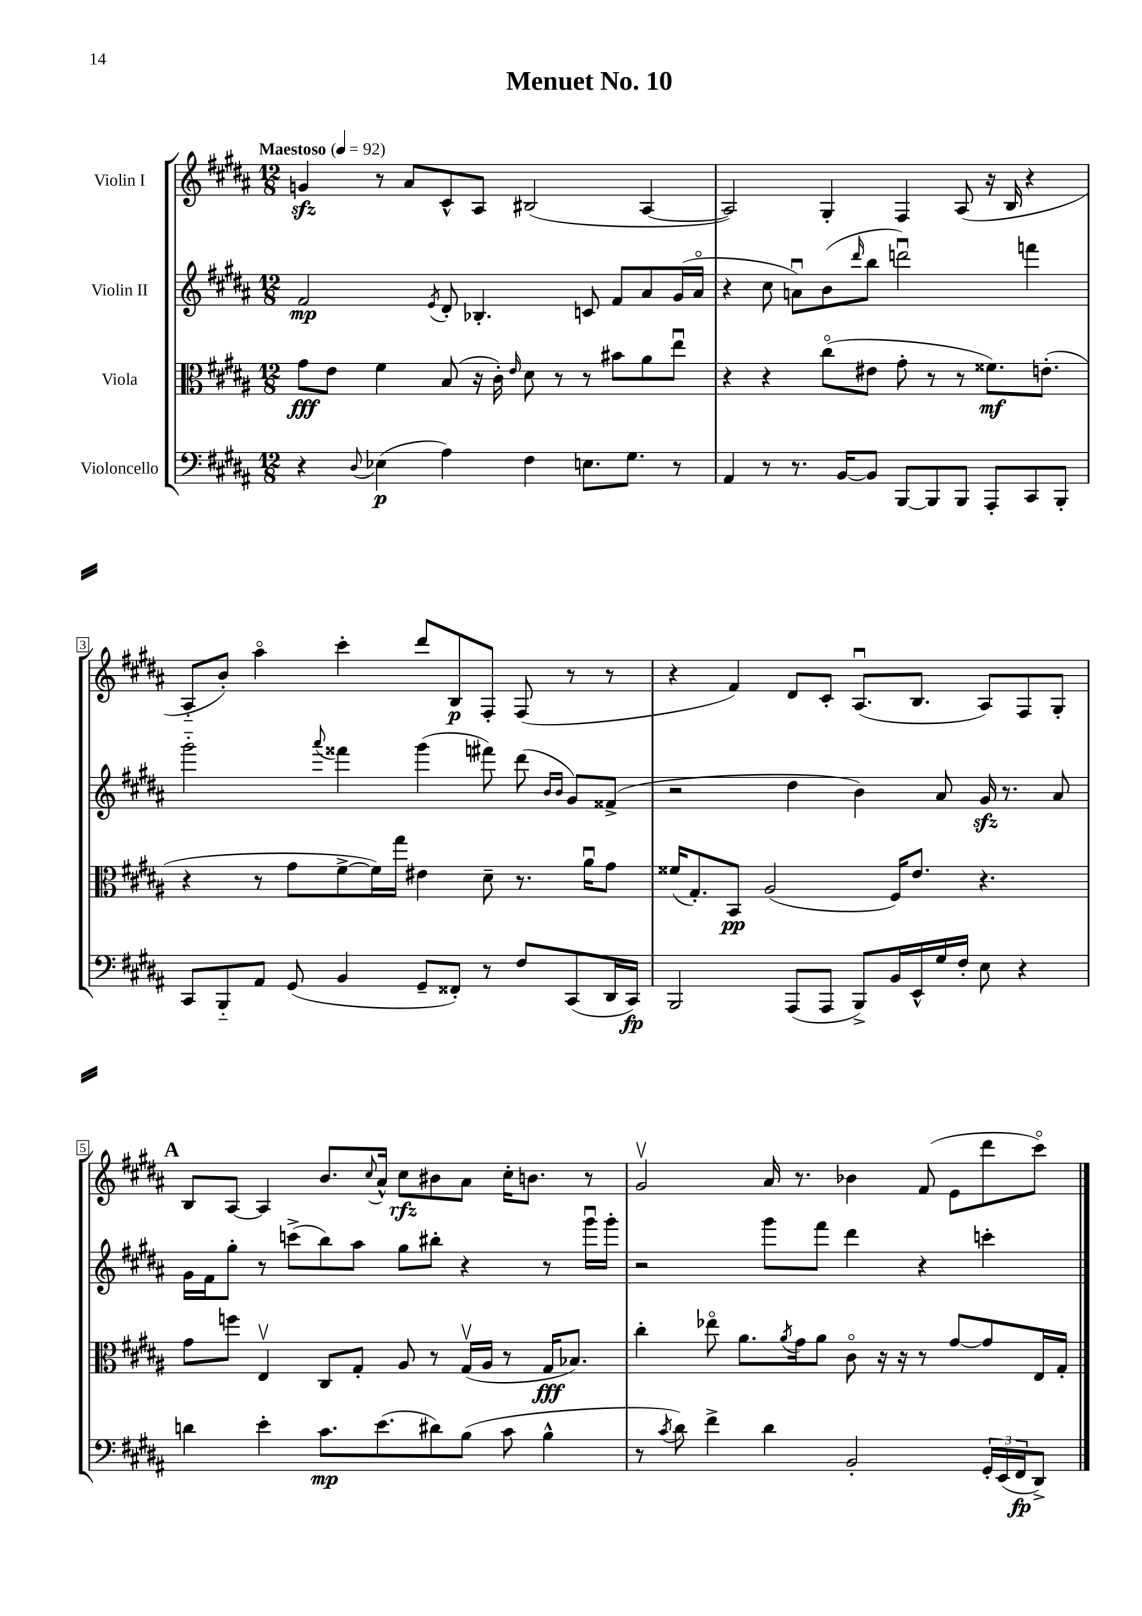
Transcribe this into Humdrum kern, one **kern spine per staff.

**kern	**kern	**kern	**kern
*staff4	*staff3	*staff2	*staff1
*clefF4	*clefC3	*clefG2	*clefG2
*k[f#c#g#d#a#]	*k[f#c#g#d#a#]	*k[f#c#g#d#a#]	*k[f#c#g#d#a#]
*M12/8	*M12/8	*M12/8	*M12/8
*MM92	*MM92	*MM92	*MM92
4r	8g#	2f#	4g
.	8e	.	.
8qqD#	.	.	.
(4E-	4f#	.	8r
.	.	.	8a#
.	.	8qe	.
4A#)	(8B	8d#'	8c#^^
.	16r	4.B-'	8A#
.	16c#')	.	.
.	16qqe	.	.
4F#	8d#	.	(2B#
.	8r	.	.
8.E	8r	8c	.
.	8b#	8f#	.
8.G#	.	.	.
.	8a#	8a#	[4A#
8r	8eeu	(16g#	.
.	.	16a#o	.
=	=	=	=
4AA#	4r	4r	2A#])
8r	4r	8cc#	.
8.r	.	8au)	.
.	(8cc#o	(8b	4G#'
[16BB	.	.	.
.	.	16qqddd#	.
8BB]	8e#	8bb	.
[8BBB	8g#'	2dddu)	4F#
8BBB]	8r	.	.
8BBB	8r	.	(8A#
8AAA#'	8.f##)	.	16r
.	.	.	16B
8CC#	.	4fff	4r
.	(8.e'	.	.
8BBB'	.	.	.
=	=	=	=
8CC#	4r	2ggg#'~	8A#'~
8BBB'~	.	.	8b')
8AA#	8r	.	4aa#o
(8GG#	8g#	.	.
.	.	8qqaaa#	.
4BB	[8f#^	4fff##	4ccc#'
.	16f#])	.	.
.	16gg#	.	.
8GG#~	4e#	(4ggg#	8ddd#
8FF##')	.	.	8B
8r	8d#~	8fff#)	8F#'
8F#	8.r	(8ddd#	(8F#
.	.	16qqb	.
.	.	16qqb	.
(8CC#	.	8g#)	8r
.	16a#u	.	.
16DD#	8g#	(8f##^	8r
16CC#)	.	.	.
=	=	=	=
2BBB	(16f##	2r	4r
.	8.G#')	.	.
.	8BB	.	4f#)
.	(2A#	.	.
(8AAA#	.	4dd#	8d#
8AAA#	.	.	8c#'
8BBB^)	.	4b)	(8.A#u
16BB	16F#)	.	.
16EE^^	8.e	.	8.B
16G#	.	8a#	.
16F#'	.	.	.
8E	4.r	16g#	8A#)
.	.	8.r	.
4r	.	.	8F#
.	.	8a#	8G#'
=	=	=	=
4d	8g#	16g#	8B
.	.	16f#	.
.	8ff	8gg#'	[8A#
4e'	4Ev	8r	4A#]
.	.	(8ccc^	.
8.c#	8C#	8bb)	8.b
.	8G#'	8aa#	.
.	.	.	8qqcc#
(8.e	.	.	16a#^^
.	8A#	8gg#	8cc#
8d#)	8r	8bb#'	8b#
(8B	(16G#v	4r	8a#
.	16A#	.	.
8c#	8r	.	16cc#'
.	.	.	8.b
4B^^	16G#	8r	.
.	8.B-)	.	.
.	.	16ggg#u	8r
.	.	16ggg#'	.
=	=	=	=
8r	4cc#'	2r	2g#v
8qc#	.	.	.
8d#)	.	.	.
4f#^	8ee-o	.	.
.	8.a#	.	.
4d#	.	8ggg#	16a#
.	8qa#	.	.
.	16g#	.	8.r
.	8a#	8fff#	.
2BB'	8c#o	4ddd#	4b-
.	16r	.	.
.	16r	.	.
.	8r	4r	(8f#
.	[8g#	.	8e
24GG#'	8g#]	4ccc'	8ddd#
(24EE	.	.	.
24FF#	.	.	.
8DD#^)	16E	.	8ccc#o)
.	16G#'	.	.
==	==	==	==
*-	*-	*-	*-
